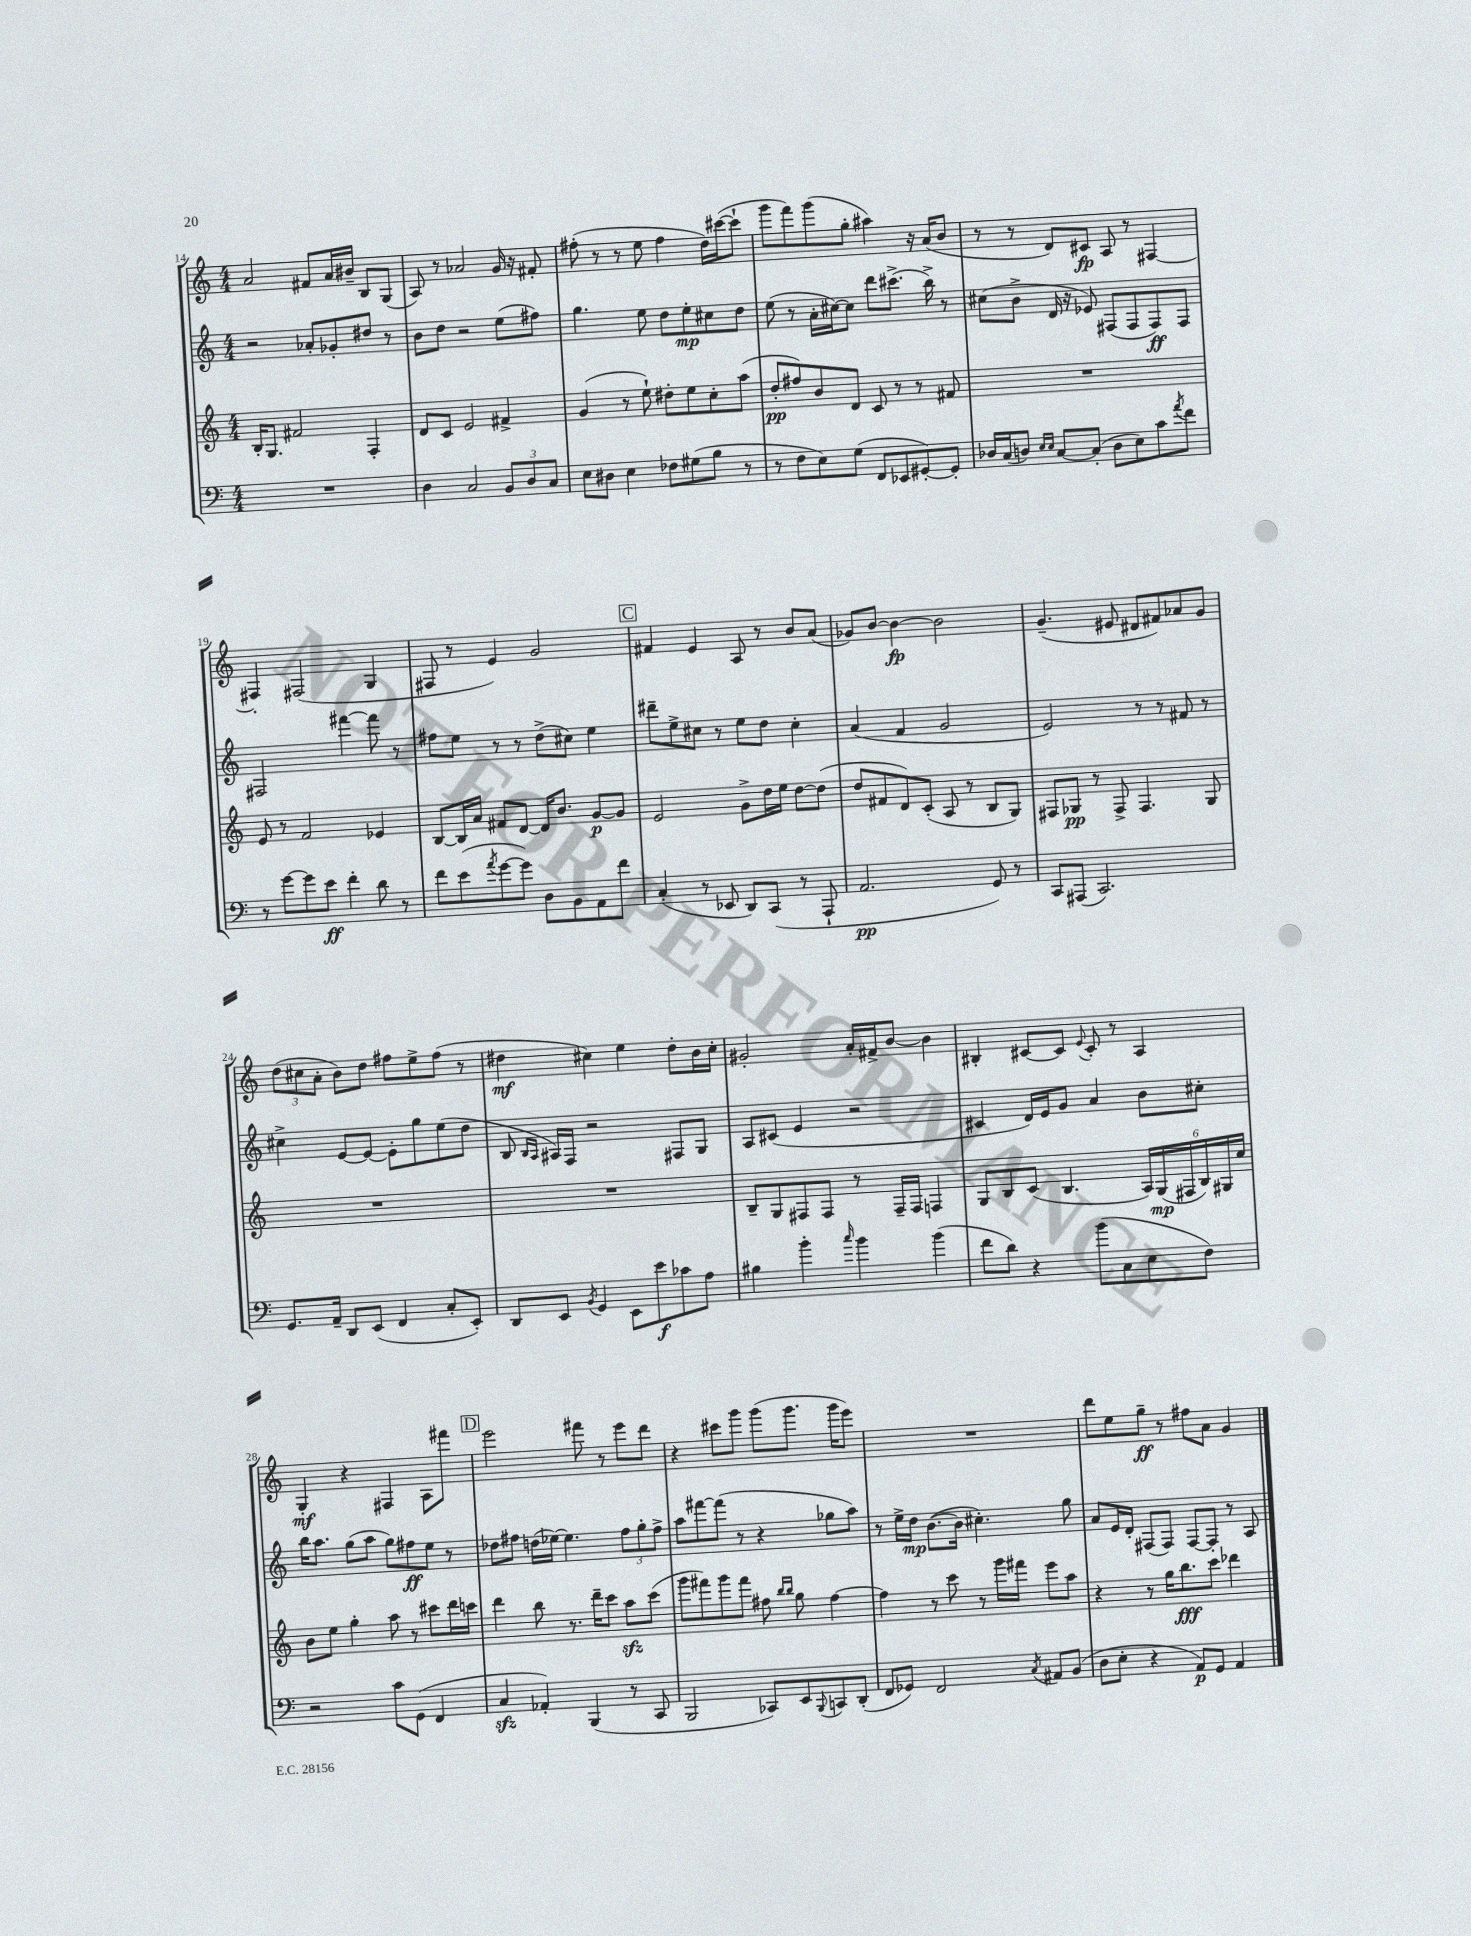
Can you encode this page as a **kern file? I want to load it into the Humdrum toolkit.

**kern	**kern	**kern	**kern
*staff4	*staff3	*staff2	*staff1
*clefF4	*clefG2	*clefG2	*clefG2
*k[]	*k[]	*k[]	*k[]
*M4/4	*M4/4	*M4/4	*M4/4
1r	16B'	2r	2a
.	8.G	.	.
.	2f#	.	.
.	.	8a-'	8f#
.	.	8g-'	16a
.	.	.	16b#~
.	4F'	8dd#	8B
.	.	8r	(8G
=	=	=	=
4D	8d	8b	8A)
.	8c	8dd	8r
2C	2e	2r	2a-
12BB	4f#^	(8ee	16g
.	.	.	16r
12D	.	.	.
.	.	8ff#)	8f#'
12C	.	.	.
=	=	=	=
8E	(4g	4.gg	(8ff#'
8D#	.	.	8r
4E	8r	.	8r
.	8ee`)	8ee	8ee
8F-	8dd#'	8dd	4ff#
(8G#	8ee	8ee'	.
8B	8cc'	8cc#	16dd)
.	.	.	([16ccc#
8r	(8aa	8dd	8ccc#`]
=	=	=	=
8r	8dd'	(8ee	8ggg
8F	8ff#)	8r	8fff)
8E)	8b	16a'	(8ggg
.	.	[16cc#)	.
(8G	8d	8cc#]	8gg'
8FF	8c	8ddd	4aa#)
8EE-	8r	(8.ccc#^	.
[8GG#')	8r	.	16r
.	.	16bb^)	(16a
8GG#']	8f#	8r	8b
=	=	=	=
16D-	1r	(8cc#	8r
(16C	.	.	.
8D)	.	8b^	8r
16qqE	.	.	.
16qqE	.	.	.
[8C	.	16d	8d)
.	.	16r	.
(8C']	.	8e-)	8c#
8D	.	(8F#	8A
8E)	.	8F#	8r
8c	.	8F#)	[4F#
8qa	.	.	.
8f	.	8F#	.
=	=	=	=
8r	8e	2F#	4F#']
[8g	8r	.	.
8g]	2f	.	(2F#
8e	.	.	.
4f'	.	[4fff#	.
8d	4e-	8fff#]	4G
8r	.	8r	.
=	=	=	=
8f	[8B	8ff#	8F#
(8e	16B]	8ee	8r
.	16a	.	.
8qa	.	.	.
[8g	8f#	8r	4e)
8g])	[8d	8r	.
8D	16d]	(8dd^	2g
.	8.b	.	.
8BB	.	8cc#)	.
8AA	[8g	4ee	.
8f	8g]	.	.
=	=	=	=
(4C'	2e	8ddd#~	4f#
.	.	8ee^	.
8r	.	8cc#	4e
8EE-	.	8r	.
8DD)	8g^	8ee	8A
(8CC	16dd	8dd	8r
.	16ee	.	.
8r	[8dd	4cc#'	8b
8AAA`	(8dd]	.	(8a
=	=	=	=
2.AA	8dd	(4a	8g-)
.	8f#	.	[8b
.	8d)	4f	4b_
.	(8c'	.	.
.	8A	2g	2b]
.	8r	.	.
8GG)	8B	.	.
8r	8G)	.	.
=	=	=	=
8CC	8F#	2e)	(4.g~
(8AAA#	8G-	.	.
2.CC)	8r	.	.
.	8F#^	.	8e#
.	4.F#	8r	8d#
.	.	8r	8f#)
.	.	8f#	8a-
.	8G-	8r	8g
=	=	=	=
8.GG	1r	4cc#^	(12dd
.	.	.	12cc#
.	.	.	12a'
16AA~	.	.	.
8DD	.	[8e	8b)
(8EE	.	8e_	8dd
4FF	.	8e']	8ff#
.	.	8gg	8ee^
8C'	.	(8ee	(8ff#
8EE')	.	8dd	8r
=	=	=	=
8DD	1r	8B	4dd#
.	.	16qqB	.
.	.	16qqA	.
8EE	.	16A#)	.
.	.	16F	.
8qBB	.	.	.
4GG	.	2r	4cc#)
8EE	.	.	4ee
8e	.	.	.
8c-	.	8F#	8dd#'
8A	.	8G	16b
.	.	.	16cc#'
=	=	=	=
4B#	8B~	8A	2g#'
.	8G	(8c#	.
4b'	8F#	4e	.
.	8F#	.	.
16qqcc	.	.	.
4b	8r	2r	16a'
.	.	.	16f#^
.	16F#~	.	[8b
.	16F#	.	.
(4b	4F	.	4b]
=	=	=	=
8f	8G	4c#	4B#'
8d)	8B	.	.
4r	(8c	16d)	[8c#
.	.	16e	.
.	4.B	8g	8c#]
.	.	.	8qqe
(8b	.	4a	8c#'
8C	.	.	8r
8E	24A)	8b	4A
.	(24G	.	.
.	24F#	.	.
8F)	24B)	8cc#'	.
.	24G#	.	.
.	24cc	.	.
=	=	=	=
2r	8b	16bb	4G'
.	.	8.aa	.
.	8ee	.	.
.	4gg'	(8gg	4r
.	.	8aa	.
8c	8aa	8gg)	4F#
(8GG	8r	8ff#	.
4FF	8ccc#	8ee	8A
.	16ddd	8r	8fff#
.	16ccc	.	.
=	=	=	=
4C	4ddd	8dd-	2eee
.	.	8ff#	.
4AA-')	8bb	(16dd	.
.	.	[16ee-)	.
.	8.r	4.ee-]	.
(4BBB	.	.	8fff#
.	16ddd~	.	.
.	8ccc	.	8r
8r	8aa	12ff#	8eee
.	.	12gg'	.
8CC	(8ccc	.	8ddd
.	.	12ff#^	.
=	=	=	=
2BBB	8ggg	8aa	4r
.	8fff#)	[8fff#	.
.	8ggg	(8fff#]	8ccc#
.	8fff#	8r	8ggg
8CC-)	8ff#	4r	(8ggg
.	16qqbb	.	.
.	16qqbb	.	.
8EE	8gg	.	8.ggg
8qqBBB	.	.	.
8CC	[4ff#	8gg-	.
.	.	.	16ggg
(8DD'	.	8aa)	8eee)
=	=	=	=
8FF	4ff#]	8r	1r
8GG-)	.	16ee^	.
.	.	16dd	.
2FF	8r	([8.b	.
.	8ccc	.	.
.	.	16b]	.
.	8r	4.cc#')	.
.	16ggg	.	.
.	16fff#	.	.
8qC	.	.	.
8AA#	8eee	.	.
(8BB	8aa	8gg	.
=	=	=	=
8D	4r	8a	8ddd
8E'	.	16e	8ee
.	.	16d'	.
4r	8r	(8F#	8gg~
.	16gg	8F#)	8r
.	8.bb	.	.
8AA)	.	[8F#	8ff#
8GG	8ccc	8F#']	8a
4AA	4ddd-	8r	4g
.	.	8A	.
==	==	==	==
*-	*-	*-	*-
